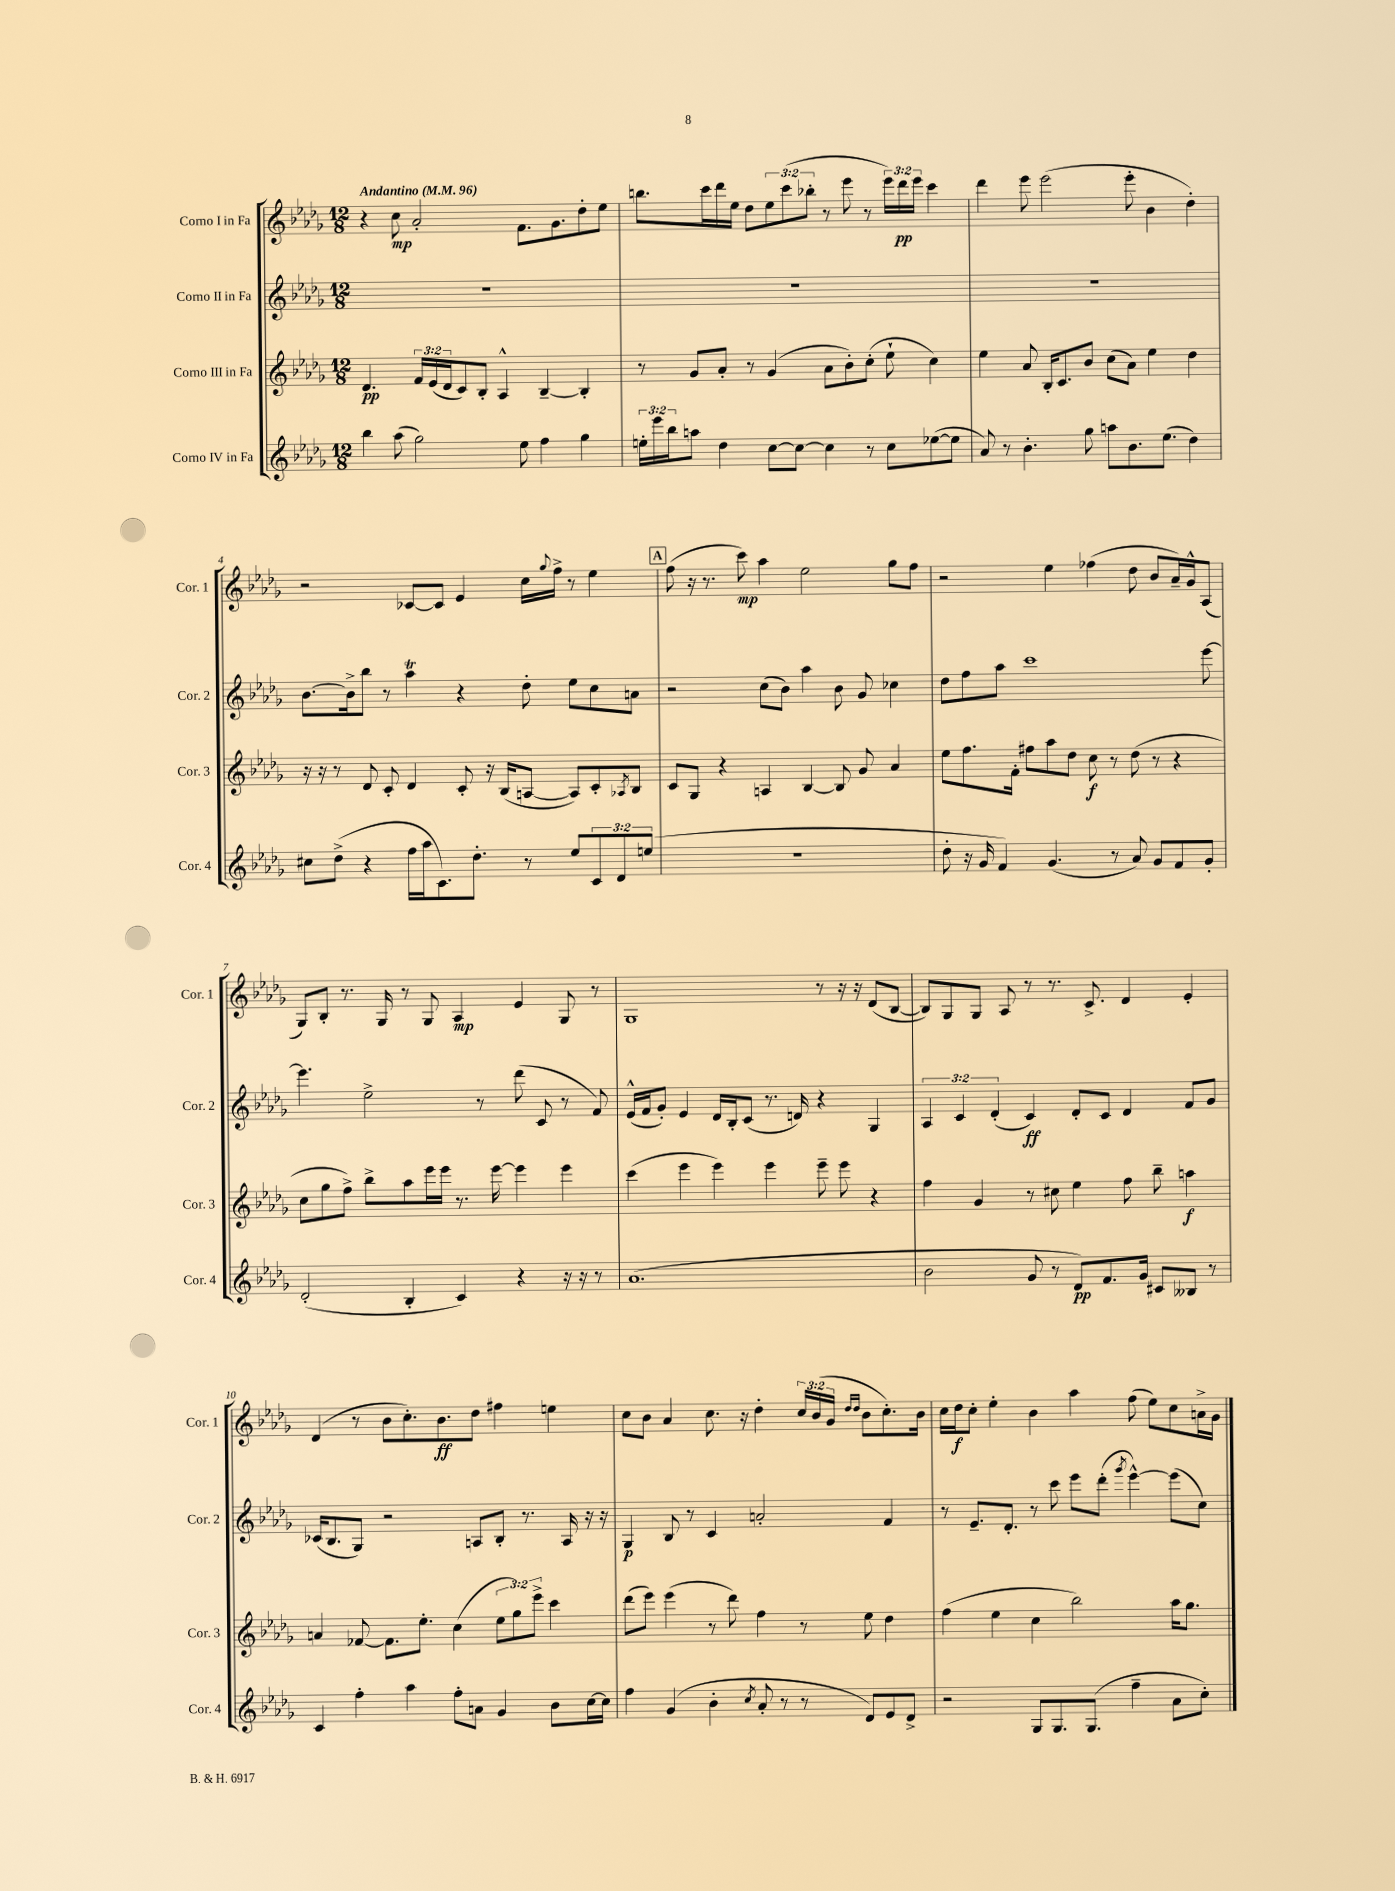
<<
\new StaffGroup <<
\new Staff = "s0" \with { instrumentName = "Corno I in Fa" shortInstrumentName = "Cor. 1" } {
    \clef treble \key des \major \numericTimeSignature \time 12/8 \override Staff.TupletNumber.text = #tuplet-number::calc-fraction-text \tempo "Andantino" 4 = 96
    r4 c''8\mp aes'2-. f'8. ges'8. des''8-. ees''8 |
    b''8. c'''16 des'''16 ees''16 des''8 \tuplet 3/2 { ees''8 c'''8( bes''8-. } r8 ees'''8 r8 \tuplet 3/2 { ees'''16) des'''16\pp ees'''16 } c'''4 |
    des'''4 ees'''8 ees'''2( ees'''8-. bes'4 des''4-.) |
    r2 ces'8~ ces'8 ees'4 c''16 \appoggiatura { ges''8 } f''16-> r8 ees''4 |
    \mark \markup { \box "A" } f''8( r16 r8. c'''8\mp) aes''4 ees''2 ges''8 f''8 |
    r2 ees''4 fes''4( des''8 bes'8 aes'16--) ges'16-^ aes8( |
    ges8) bes8-. r8. ges16 r8 ges8 aes4\mp ees'4 ges8 r8 |
    ges1 r8 r16 r16 des'8( bes8~ |
    bes8) ges8 ges8 aes8 r8 r8. c'8.-> des'4 ees'4-. |
    des'4( r8 bes'8 c''8.-.) bes'8.\ff des''8 fis''4 e''4 |
    c''8 bes'8 aes'4 c''8. r16 des''4-. \tuplet 3/2 { c''16 bes'16( ges'16 } \grace { des''16 des''16 } bes'8 c''8.-.) bes'16 |
    c''16 des''16\f c''8-. ees''4-. bes'4 aes''4 f''8( ees''8) c''8 a'16-> ges'16 \bar "|." |
}
\new Staff = "s1" \with { instrumentName = "Corno II in Fa" shortInstrumentName = "Cor. 2" } {
    \clef treble \key des \major \numericTimeSignature \time 12/8 \override Staff.TupletNumber.text = #tuplet-number::calc-fraction-text
    R1. |
    R1. |
    R1. |
    bes'8.~ bes'16-> bes''8 r8 aes''4\trill r4 des''8-. ees''8 c''8 a'8 |
    \mark \markup { \box "A" } r2 c''8( bes'8) aes''4 bes'8 ges'8 ces''4 |
    des''8 f''8 aes''8 c'''1 ees'''8~ |
    ees'''4. ees''2-> r8 des'''8( c'8 r8 f'8) |
    ees'16-^( f'16 ges'8-.) ees'4 des'16 bes16-. c'8( r8. d'16) r4 ges4 |
    \tuplet 3/2 { aes4 c'4 des'4-.( } c'4\ff) des'8-. c'8 des'4 f'8 ges'8 |
    ces'16( bes8. ges8) r2 a8 bes8-. r8. a16 r16 r16 |
    ges4\p bes8 r8 c'4 a'2-. f'4 |
    r8 ees'8.-- des'8.-. r8 c'''8 ees'''8 des'''8-.( \acciaccatura { ges'''8 } ees'''4~-^) ees'''8( c''8) \bar "|." |
}
\new Staff = "s2" \with { instrumentName = "Corno III in Fa" shortInstrumentName = "Cor. 3" } {
    \clef treble \key des \major \numericTimeSignature \time 12/8 \override Staff.TupletNumber.text = #tuplet-number::calc-fraction-text
    des'4.\pp \tuplet 3/2 { f'16 ees'16( des'16 } c'8) bes8-. aes4-^ bes4~-- bes4-. |
    r8 ges'8 aes'8-. r8 ges'4( aes'8 bes'8-.) c''8-.( ees''8-! c''4) |
    ees''4 aes'8 bes16-. c'8. bes'8 c''8( aes'8) ees''4 des''4 |
    r16 r16 r8 des'8 c'8-. des'4 c'8-. r16 bes16( a8~ a8) c'8-. \acciaccatura { aes8 } bes8 |
    \mark \markup { \box "A" } c'8 ges8 r4 a4 bes4~ bes8 ges'8 aes'4 |
    ees''8 f''8. f'16-. fis''8 aes''8 des''8 c''8\f r8 des''8( r8 r4 |
    c''8 ges''8 f''8->) bes''8-> aes''8 ees'''16 ees'''16 r8. ees'''16~ ees'''4 ees'''4 |
    c'''4( ees'''4 ees'''4) ees'''4 ees'''8-- ees'''8 r4 |
    f''4 ges'4 r8 cis''8 ees''4 f''8 bes''8-- a''4\f |
    a'4 fes'8~ fes'8. ees''8.-. c''4( \tuplet 3/2 { ees''8 ges''8) ees'''8-> } c'''4 |
    des'''8( ees'''8) ees'''4( r8 des'''8) f''4 r8 ees''8 des''4 |
    f''4( ees''4 c''4 bes''2) aes''16 ges''8. \bar "|." |
}
\new Staff = "s3" \with { instrumentName = "Corno IV in Fa" shortInstrumentName = "Cor. 4" } {
    \clef treble \key des \major \numericTimeSignature \time 12/8 \override Staff.TupletNumber.text = #tuplet-number::calc-fraction-text
    bes''4 aes''8( ges''2) ees''8 f''4 ges''4 |
    \tuplet 3/2 { e''16-. ees'''16 bes''16 } a''8 des''4 c''8~ c''8~ c''4 r8 c''8 ees''8~( ees''8 |
    aes'8) r8 bes'4.-. ges''8 a''8 bes'8. ees''8.( des''4) |
    cis''8 des''8->( r4 f''16 aes''16 c'8.) des''8.-. r8 ees''8 \tuplet 3/2 { c'8 des'8 e''8( } |
    \mark \markup { \box "A" } R1. |
    des''8-. r16 ges'16 f'4) ges'4.( r8 aes'8) ges'8 f'8 ges'8-. |
    des'2-.( bes4-. c'4) r4 r16 r16 r8 |
    aes'1.( |
    bes'2 ges'8 r8 des'8\pp) f'8. ges'16 cis'8 beses8 r8 |
    c'4 f''4-. aes''4 f''8-. a'8 ges'4 bes'8 c''16~ c''16 |
    f''4 ges'4( bes'4-. \acciaccatura { c''8 } aes'8-. r8 r8 des'8) ees'8 des'8-> |
    r2 ges8 ges8. ges8.( f''4-- aes'8 c''8-.) \bar "|." |
}
>>
>>
